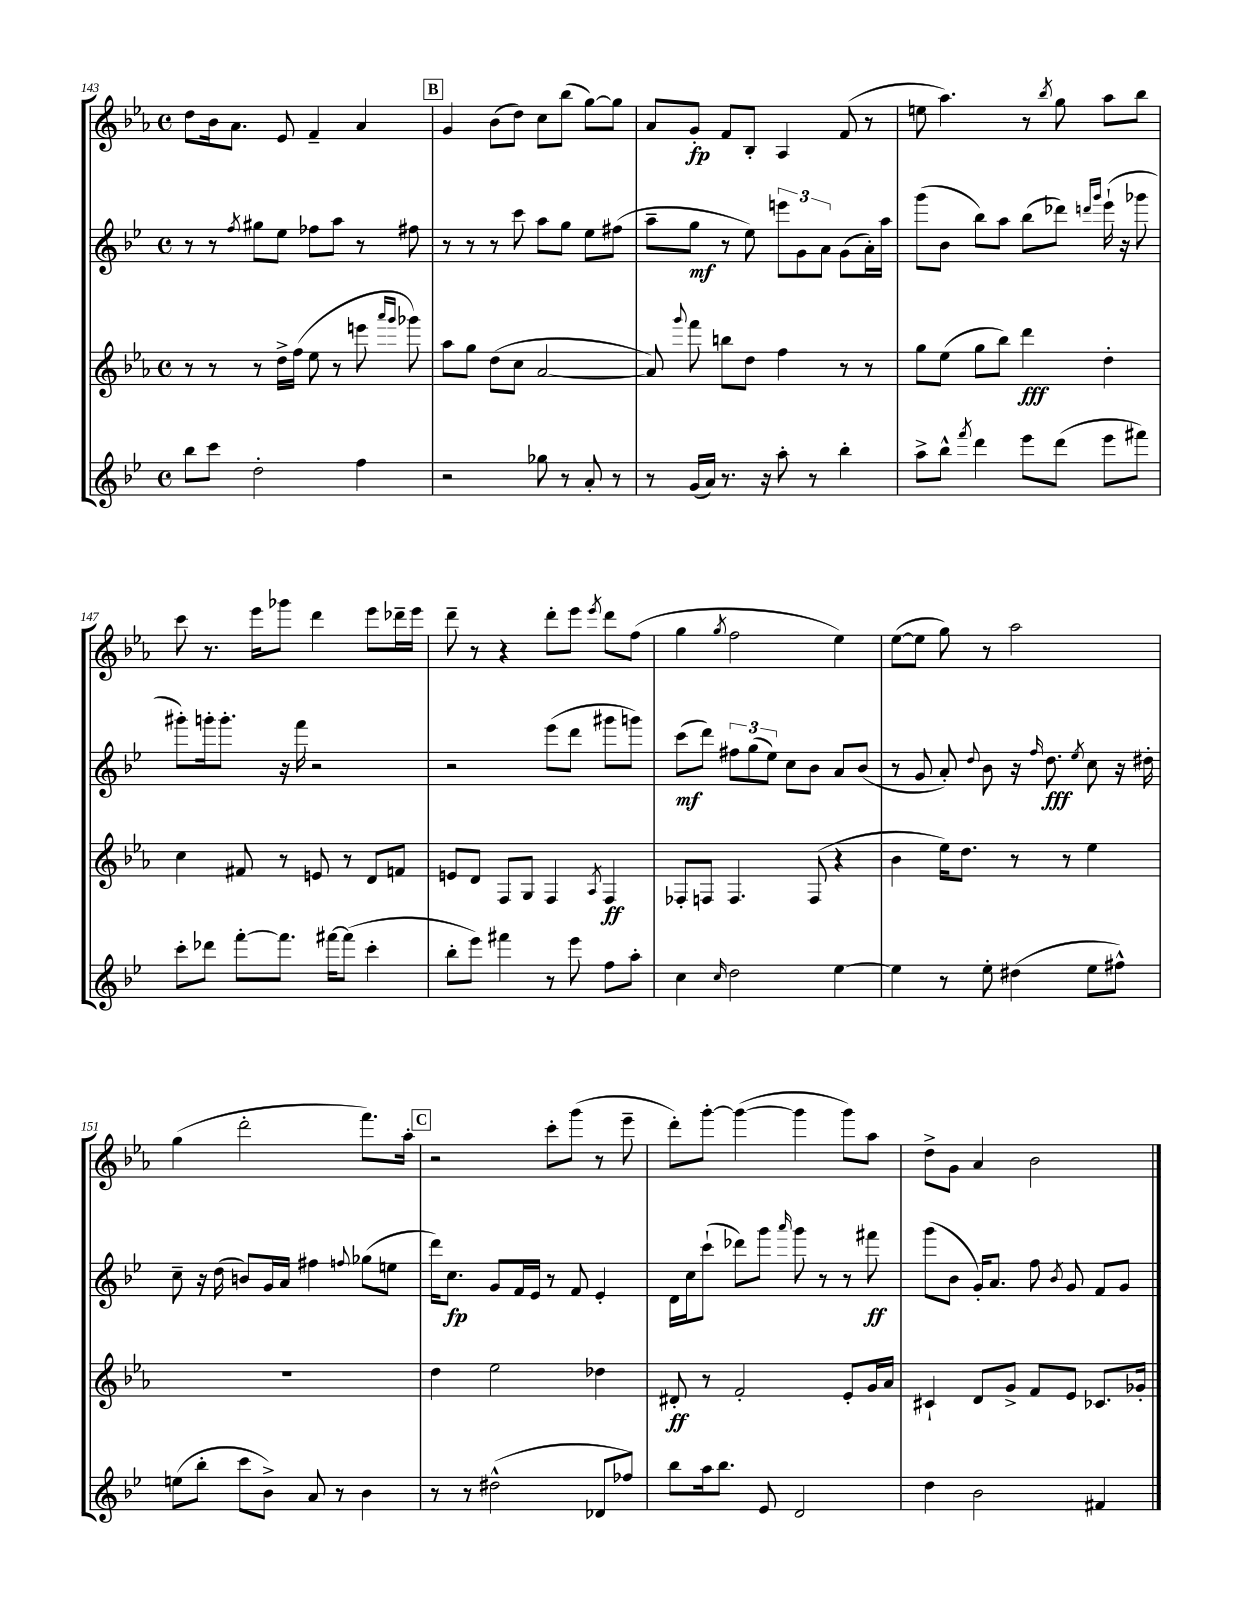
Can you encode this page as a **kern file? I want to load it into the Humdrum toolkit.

**kern	**kern	**kern	**kern
*staff4	*staff3	*staff2	*staff1
*clefG2	*clefG2	*clefG2	*clefG2
*k[b-e-]	*k[b-e-a-]	*k[b-e-]	*k[b-e-a-]
*M4/4	*M4/4	*M4/4	*M4/4
*met(c)	*met(c)	*met(c)	*met(c)
8bb-	8r	8r	8dd
8ccc	8r	8r	16b-
.	.	.	8.a-
.	.	8qff	.
2dd'	8r	8gg#	.
.	16dd^	8ee-	8e-
.	(16ff	.	.
.	8ee-	8ff-	4f~
.	8r	8aa	.
4ff	8eee	8r	4a-
.	16qqaaa-	.	.
.	16qqggg	.	.
.	8ggg-)	8ff#	.
=	=	=	=
2r	8aa-	8r	4g
.	8gg	8r	.
.	(8dd	8r	(8b-
.	8cc	8ccc	8dd)
8gg-	[2a-	8aa	8cc
8r	.	8gg	(8bb-
8a'	.	8ee-	[8gg)
8r	.	(8ff#	8gg]
=	=	=	=
8r	8a-])	8aa~	8a-
.	8qqggg	.	.
(16g	8fff	8gg	8g'
16a)	.	.	.
8.r	8bb	8r	8f
.	8dd	8ee-)	8B-'
16r	.	.	.
8aa'	4ff	12eee	4A-
.	.	12g	.
8r	.	.	.
.	.	12a	.
4bb-'	8r	(8g	(8f
.	8r	16a')	8r
.	.	16aa	.
=	=	=	=
8aa^	8gg	(8ggg	8ee
8bb-^^	(8ee-	8b-	4.aa-)
8qfff	.	.	.
4ddd	8gg	8bb-)	.
.	8bb-)	8aa	.
8eee-	4ddd	(8bb-	8r
.	.	.	8qbb-
(8ddd	.	8ddd-)	8gg
.	.	16qqddd	.
.	.	16qqggg	.
8eee-	4dd'	(16eee-`	8aa-
.	.	16r	.
8fff#)	.	8ggg-	8bb-
=	=	=	=
8ccc'	4cc	8ggg#')	8ccc
8ddd-	.	16ggg'	8.r
.	.	8.ggg'	.
[8fff'	8f#	.	.
.	.	.	16eee-
8.fff]	8r	16r	8ggg-
.	.	16fff	.
.	8e	2r	4ddd
[16fff#	.	.	.
(8fff#]	8r	.	.
4ccc'	8d	.	8eee-
.	8f	.	16ddd-~
.	.	.	16eee-
=	=	=	=
8bb-'	8e	2r	8ddd~
8eee-)	8d	.	8r
4fff#	8F	.	4r
.	8G	.	.
8r	4F	(8eee-	8ddd'
8eee-	.	8ddd	8eee-
.	8qA-	.	8qeee-
8ff	4F	8ggg#	8ddd
8aa'	.	8ggg)	(8ff
=	=	=	=
4cc	8F-'	(8ccc	4gg
.	8F	8ddd)	.
16qqcc	.	.	8qgg
2dd	4.F	12ff#	2ff
.	.	(12gg	.
.	.	12ee-)	.
.	.	8cc	.
.	(8F	8b-	.
[4ee-	4r	8a	4ee-)
.	.	(8b-	.
=	=	=	=
4ee-]	4b-	8r	([8ee-
.	.	8g	8ee-]
8r	16ee-)	8a')	8gg)
.	8.dd	.	.
.	.	8qqdd	.
8ee-'	.	8b-	8r
(4dd#	8r	16r	2aa-
.	.	16qqff	.
.	.	8.dd	.
.	8r	.	.
.	.	8qee-	.
8ee-	4ee-	8cc	.
8ff#^^)	.	16r	.
.	.	16dd#'	.
=	=	=	=
(8ee	1r	8cc~	(4gg
8bb-'	.	16r	.
.	.	(16dd	.
8ccc	.	8b)	2ddd'
8b-^)	.	16g	.
.	.	16a	.
8a	.	4ff#	.
8r	.	.	.
.	.	8qqff	.
4b-	.	(8gg-	8.fff)
.	.	8ee	.
.	.	.	16aa-'
=	=	=	=
8r	4dd	16ddd)	2r
.	.	8.cc	.
8r	.	.	.
(2dd#^^	2ee-	8g	.
.	.	16f	.
.	.	16e-	.
.	.	8r	8ccc'
.	.	8f	(8ggg
8d-	4dd-	4e-'	8r
8ff-)	.	.	8eee-~
=	=	=	=
8bb-	8d#'	16d	8ddd')
.	.	16cc	.
16aa	8r	(8ccc`	[8ggg'
8.bb-	.	.	.
.	2f'	8ddd-)	(4ggg_
8e-	.	8ggg	.
.	.	16qqaaa	.
2d	.	8ggg	4ggg]
.	.	8r	.
.	8e-'	8r	8ggg)
.	16g	8fff#	8aa-
.	16a-	.	.
=	=	=	=
4dd	4c#`	(8ggg	8dd^
.	.	8b-	8g
2b-	8d	16g')	4a-
.	.	8.a	.
.	8g^	.	.
.	8f	8ff	2b-
.	.	8qb-	.
.	8e-	8g	.
4f#	8.c-	8f	.
.	.	8g	.
.	16g-'	.	.
==	==	==	==
*-	*-	*-	*-
